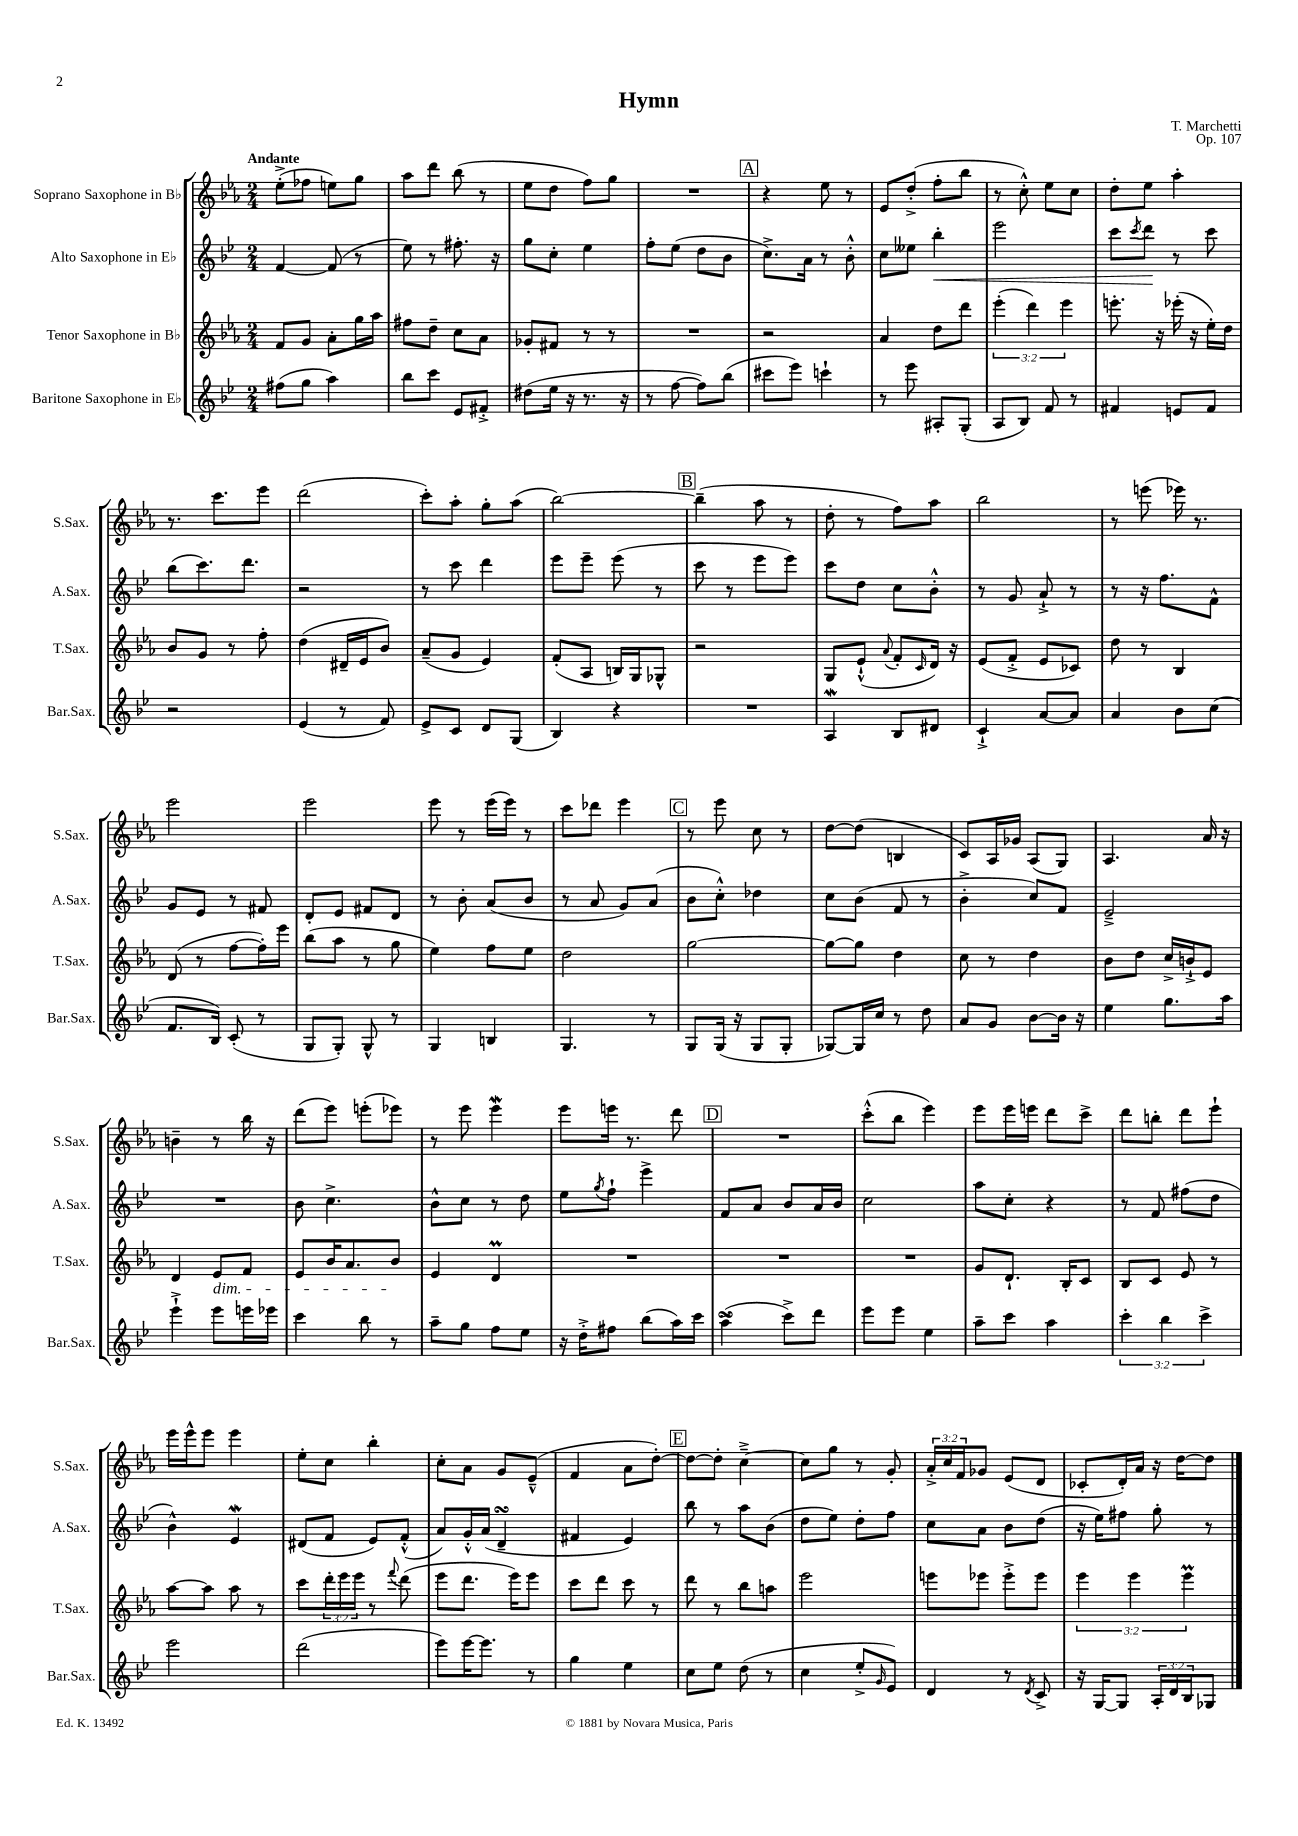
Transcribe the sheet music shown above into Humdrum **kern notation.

**kern	**kern	**kern	**dynam	**kern
*part4	*part3	*part2	*part2	*part1
*staff4	*staff3	*staff2	*staff2	*staff1
*I"Baritone Saxophone in E♭	*I"Tenor Saxophone in B♭	*I"Alto Saxophone in E♭	*	*I"Soprano Saxophone in B♭
*I'Bar.Sax.	*I'T.Sax.	*I'A.Sax.	*	*I'S.Sax.
*clefG2	*clefG2	*clefG2	*	*clefG2
*k[b-e-]	*k[b-e-a-]	*k[b-e-]	*	*k[b-e-a-]
*M2/4	*M2/4	*M2/4	*	*M2/4
=1	=1	=1	=1	=1
!	!	!	!	!LO:TX:a:B:t=Andante
(8ff#X\L	8f/L	[4f/	.	(8ee-'^\L
8gg\J	8g/J	.	.	8ff-X\J
4aa\)	8a-'\L	(8f/]	.	8een\L)
.	16gg\L	8r	.	8gg\J
.	16aa-\JJ	.	.	.
=2	=2	=2	=2	=2
8bb-\L	8ff#X\L	8ee-\)	.	8aa-\L
8ccc\J	8dd~\J	8r	.	8ddd\J
8e-/L	8cc\L	8.ff#X'\	.	(8bb-\
8f#X'^/J	8a-\J	.	.	8r
.	.	16r	.	.
=3	=3	=3	=3	=3
(8dd#X\L	8g-X'/L	8gg\L	.	8ee-\L
16ee-\Jk	8f#X/J	8cc'\J	.	8dd\J
16r	.	.	.	.
8.r	8r	4ee-\	.	8ff\L)
.	8r	.	.	8gg\J
16r	.	.	.	.
=4	=4	=4	=4	=4
8r	2r	8ff'\L	.	2r
[8ff\	.	(8ee-\J	.	.
8ff\L])	.	8dd\L	.	.
(8bb-\J	.	8b-\J	.	.
!!LO:REH:place=s1:t=A
=5	=5	=5	=5	=5
8ccc#X\L	2r	8.cc^\L)	.	4r
8eee-\J)	.	.	.	.
.	.	16a\Jk	.	.
4cccn`\	.	8r	.	8ee-\
.	.	8b-'^^\	.	8r
=6	=6	=6	=6	=6
8r	4a-/	8cc\L	.	8e-/L
8eee-\	.	8ee--X\J	.	(8dd'^/J
!	!	!	!LO:HP:b	!
8A#X'/L	8dd\L	4bb-'\	<	8ff'\L
(8G'/J	8ddd\J	.	.	8bb-\J
=7	=7	=7	=7	=7
8A/L	(6eee-'\	2eee-\	.	8r
8B-/J)	.	.	.	8cc'^^\)
.	6ddd\)	.	.	.
8f/	.	.	.	8ee-\L
.	6eee-\	.	.	.
8r	.	.	.	8cc\J
=8	=8	=8	=8	=8
4f#X/	8.eeen'\	8ccc\L	.	8dd'\L
.	.	8qccc/	.	.
.	.	8ddd\J	.	8ee-\J
.	16r	.	.	.
8en/L	(16eee-X'\	8r	[	4aa-'\
.	16r	.	.	.
8f#/J	16ee-'\LL)	8ccc\	.	.
.	16dd\JJ	.	.	.
!!LO:LB:g=z
=9	=9	=9	=9	=9
2r	8b-/L	(8bb-\L	.	8.r
.	8g/J	8.ccc\)	.	.
.	.	.	.	8.ccc\L
.	8r	.	.	.
.	.	8.ddd\J	.	.
.	8ff'\	.	.	8eee-\J
=10	=10	=10	=10	=10
(4e-/	(4dd\	2r	.	(2ddd\
8r	16d#X~/LL	.	.	.
.	16e-/J	.	.	.
8f/)	8b-/J)	.	.	.
=11	=11	=11	=11	=11
8e-^/L	(8a-~/L	8r	.	8ccc'\L)
8c/J	8g/J	8ccc\	.	8aa-'\J
8d/L	4e-/)	4ddd\	.	8gg'\L
(8G/J	.	.	.	(8aa-\J
=12	=12	=12	=12	=12
4B-/)	(8f'/L	8eee-\L	.	[2bb-\)
.	8A-/J	8eee-~\J	.	.
4r	16Bn/LL)	(8eee-\	.	.
.	16G/J	.	.	.
.	8G-X^^/J	8r	.	.
!!LO:REH:place=s1:t=B
=13	=13	=13	=13	=13
2r	2r	8ccc\	.	(4bb-~\]
.	.	8r	.	.
.	.	8eee-\L	.	8aa-\
.	.	8eee-\J)	.	8r
=14	=14	=14	=14	=14
4AW/	8G/L	8ccc\L	.	8dd'\
.	(8e-`^^/J	8dd\J	.	8r
.	8qqa-/	.	.	.
8B-/L	8f'/L	8cc\L	.	8ff\L)
.	16qqc/	.	.	.
8d#X/J	16d/Jk)	8b-'^^\J	.	8aa-\J
.	16r	.	.	.
=15	=15	=15	=15	=15
4c`^/	(8e-/L	8r	.	2bb-\
.	8f'^/J	8g/	.	.
[8a/L	8e-/L	8a`^/	.	.
8a/J]	8c-X/J)	8r	.	.
=16	=16	=16	=16	=16
4a/	8dd\	8r	.	8r
.	8r	16r	.	(8eeen\
.	.	8.ff\L	.	.
8b-\L	4B-/	.	.	16eee-X\)
.	.	.	.	8.r
(8cc\J	.	8f^^\J	.	.
!!LO:LB:g=z
=17	=17	=17	=17	=17
8.f/L	(8d/	8g/L	.	2eee-\
.	8r	8e-/J	.	.
16B-/Jk)	.	.	.	.
(8c'/	[8ff\L	8r	.	.
8r	16ff'\L])	8f#X/	.	.
.	16eee-\JJ	.	.	.
=18	=18	=18	=18	=18
8G/L	(8bb-\L	8d'/L	.	2eee-\
8G'/J)	8aa-\J	8e-/J	.	.
8G^^/	8r	8f#X/L	.	.
8r	8gg\	8d/J	.	.
=19	=19	=19	=19	=19
4G/	4ee-\)	8r	.	8eee-\
.	.	8b-'\	.	8r
4Bn/	8ff\L	(8a/L	.	(16eee-\LL
.	.	.	.	16eee-\JJ)
.	8ee-\J	8b-/J	.	8r
=20	=20	=20	=20	=20
4.G/	2dd\	8r	.	8ccc\L
.	.	8a/	.	8ddd-X\J
.	.	8g/L)	.	4eee-\
8r	.	(8a/J	.	.
!!LO:REH:place=s1:t=C
=21	=21	=21	=21	=21
8G/L	[2gg\	8b-\L	.	8r
(16G/Jk	.	8cc'^^\J)	.	8eee-\
16r	.	.	.	.
8G/L	.	4dd-X\	.	8cc\
8G'/J	.	.	.	8r
=22	=22	=22	=22	=22
[8G-X/L)	8gg\L_	8cc\L	.	[8dd\L
16G-/L]	8gg\J]	(8b-\J	.	(8dd\J]
16cc/JJ	.	.	.	.
8r	4dd\	8f/	.	4Bn/
8dd\	.	8r	.	.
=23	=23	=23	=23	=23
8a/L	8cc\	4b-'^\	.	8c/L)
8g/J	8r	.	.	16A-/L
.	.	.	.	16g-X/JJ
[8b-\L	4dd\	8cc/L)	.	(8A-/L
16b-\Jk]	.	8f/J	.	8G/J)
16r	.	.	.	.
=24	=24	=24	=24	=24
4ee-\	8b-\L	2e-~^/	.	4.A-/
.	8dd\J	.	.	.
8.gg\L	16cc^/LL	.	.	.
.	16bn`^/J	.	.	.
.	8e-/J	.	.	16a-/
16aa\Jk	.	.	.	16r
!!LO:LB:g=z
=25	=25	=25	=25	=25
4eee-`^\	4d/	2r	.	4bn~\
!	!LO:TX:b:i:t=dim.	!	!	!
8eee-\L	8e-/L	.	.	8r
16eeen\L	8f/J	.	.	16bb-\
16eee-X\JJ	.	.	.	16r
=26	=26	=26	=26	=26
4ccc\	8e-/L	8b-\	.	(8ddd\L
.	16b-/K	4.cc^\	.	8eee-\J)
.	8.a-/	.	.	.
8bb-\	.	.	.	(8eeen'\L
8r	8b-/J	.	.	8eee-X\J)
=27	=27	=27	=27	=27
8aa~\L	4e-/	8b-^^\L	.	8r
8gg\J	.	8cc\J	.	8eee-\
8ff\L	4dm/	8r	.	4eee-w\
8ee-\J	.	8dd\	.	.
=28	=28	=28	=28	=28
16r	2r	8ee-\L	.	8eee-\L
16dd'^\KL	.	.	.	.
.	.	8qgg/	.	.
8ff#X\J	.	8ff`\J	.	16eeen\Jk
.	.	.	.	8.r
(8bb-\L	.	4eee-^\	.	.
16aa\L)	.	.	.	8ddd\
16ccc\JJ	.	.	.	.
!!LO:REH:place=s1:t=D
=29	=29	=29	=29	=29
(4aasSsS^\	2r	8f/L	.	2r
.	.	8a/J	.	.
8ccc^\L)	.	8b-/L	.	.
8ddd\J	.	16a/L	.	.
.	.	16b-/JJ	.	.
=30	=30	=30	=30	=30
8eee-\L	2r	2cc\	.	(8ccc'^^\L
8eee-\J	.	.	.	8bb-\J
4ee-\	.	.	.	4eee-\)
=31	=31	=31	=31	=31
8aa~\L	8g/L	8aa\L	.	8eee-\L
8ccc\J	8.d`/J	8cc'\J	.	16eee-\L
.	.	.	.	16eeen\JJ
4aa\	.	4r	.	8ddd\L
.	16B-'/KL	.	.	.
.	8c/J	.	.	8ccc^\J
=32	=32	=32	=32	=32
6ccc'\	8B-/L	8r	.	8ddd\L
.	8c/J	8f/	.	8bbn'\J
6bb-\	.	.	.	.
.	8e-/	(8ff#X\L	.	8ddd\L
6ccc^\	.	.	.	.
.	8r	8dd\J	.	8eee-`\J
!!LO:LB:g=z
=33	=33	=33	=33	=33
2eee-\	[8aa-\L	4b-^^\)	.	16eee-\LL
.	.	.	.	16eee-^^\J
.	8aa-\J]	.	.	8eee-\J
.	8aa-\	4e-w/	.	4eee-\
.	8r	.	.	.
=34	=34	=34	=34	=34
(2ddd\	8ccc\L	(8d#X/L	.	8ee-'\L
.	24ddd'\L	8f/J	.	8cc\J
.	24eee-\	.	.	.
.	24eee-\JJ	.	.	.
.	8r	8e-/L)	.	4bb-'\
.	8qqfff/	.	.	.
.	(8ddd\	(8f'^^/J	.	.
=35	=35	=35	=35	=35
8eee-\L)	8eee-\L	8a/L)	.	8cc'\L
[16eee-\K	8.ddd\J	16g'^^/L	.	8a-\J
8.eee-\J]	.	(16a/JJ	.	.
.	.	4dsSsS~/	.	8g/L
.	16eee-\KL)	.	.	.
8r	8eee-\J	.	.	(8e-~^^/J
=36	=36	=36	=36	=36
4gg\	8ccc\L	4f#X/	.	4f/
.	8ddd\J	.	.	.
4ee-\	8ccc\	4e-/)	.	8a-\L
.	8r	.	.	[8dd'\J)
!!LO:REH:place=s1:t=E
=37	=37	=37	=37	=37
8cc\L	8ddd\	8bb-\	.	8dd\L_
8ee-\J	8r	8r	.	8dd'\J]
(8dd\	8bb-\L	8aa\L	.	[4cc~^\
8r	8aan\J	(8b-\J	.	.
=38	=38	=38	=38	=38
4cc\	2eee-\	8dd\L	.	8cc\L]
.	.	8ee-\J)	.	8gg\J
8ee-'^/L	.	8dd'\L	.	8r
16qqg/	.	.	.	.
8e-/J)	.	8ff\J	.	8g'/
=39	=39	=39	=39	=39
4d/	8eeen\L	8cc\L	.	24a-'^/LL
.	.	.	.	24cc/
.	.	.	.	24f/J
.	8eee-X\J	8a\J	.	8g-X/J
8r	8eee-'^\L	8b-\L	.	(8e-/L
8qd/	.	.	.	.
8c^/	8eee-\J	(8dd\J	.	8d/J
=40	=40	=40	=40	=40
16r	6eee-\	16r	.	8c-X'/L
[16G/KL	.	16ee-\KL)	.	.
8G/J]	.	8ff#X\J	.	16d'/L)
.	6eee-\	.	.	.
.	.	.	.	16a-/JJ
24A'/LL	.	8gg'\	.	16r
24d/	.	.	.	.
.	.	.	.	[16dd\KL
24B-/J	6eee-M\	.	.	.
8G-X/J	.	8r	.	8dd\J]
==	==	==	==	==
*-	*-	*-	*-	*-
